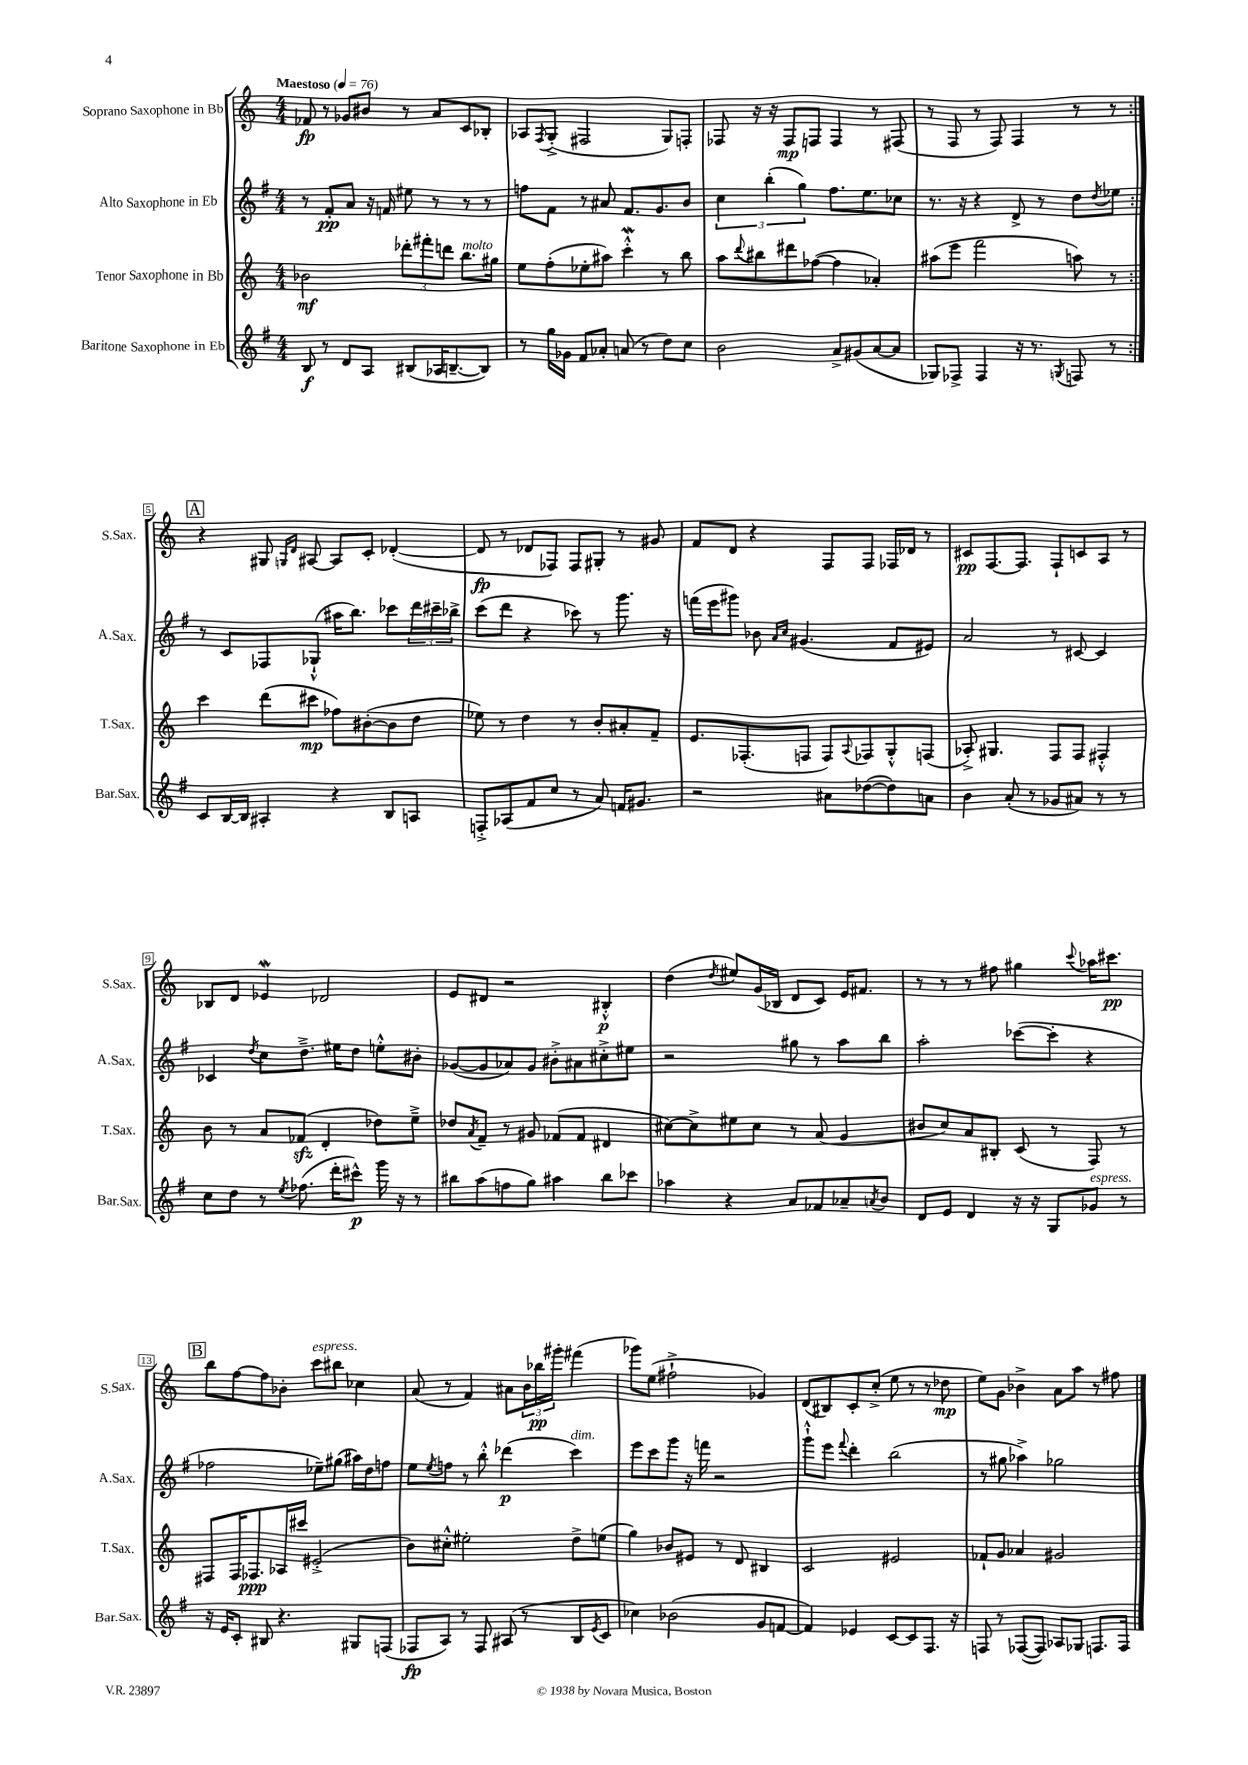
<<
\new StaffGroup <<
\new Staff = "s0" \with { instrumentName = "Soprano Saxophone in Bb" shortInstrumentName = "S.Sax." } {
    \clef treble \key c \major \numericTimeSignature \time 4/4 \tempo "Maestoso" 4 = 76
    \repeat volta 2 { fes'8\fp r8 ges'8 bis'8 r8 a'8 c'8 bes8-. |
    aes8 \acciaccatura { f8 } g8-.->( fis2 g8) f8-. |
    fes8 r16 r16 fes8\mp f8 f4 r8 fis8( |
    r8 f8 r8 f8) f4 r8 r8 | }
    \mark \markup { \box "A" } r4 gis8 \grace { g16 d'16 } ais8~ ais8 c'8-. des'4~-.( |
    des'8\fp r8 des'8 fes8) fes8 gis8-. r8 gis'8 |
    f'8 d'8 r4 f8 f8 fes16 des'16 r8 |
    cis'8\pp f8.~ f8. f8-! c'8 a8 r8 |
    bes8 d'8 ees'4\mordent des'2 |
    e'8 dis'8 r2 bis4-.-^\p |
    d''4( \acciaccatura { d''8 } eis''8) g'16( bes16 d'8 c'8) e'16 fis'8. |
    r8 r8 r8 fis''8 gis''4 \appoggiatura { c'''8 } aes''16 cis'''8.\pp |
    \mark \markup { \box "B" } b''8 f''8~ f''8 bes'8-. c'''8^\markup { \italic "espress." } bis''8 ces''4 |
    a'8( r8 f'4) ais'8 \tuplet 3/2 { b'16 bes''16\pp gis'''16-. } fis'''4( |
    ges'''8) e''8( fis''2-!-> ges'4) |
    d'8( bis8) c'8-. c''8-.->( e''8 r8 r8 des''8\mp |
    e''8) g'8 bes'4-> a'8 a''8 r8 fis''8 \bar "|." |
}
\new Staff = "s1" \with { instrumentName = "Alto Saxophone in Eb" shortInstrumentName = "A.Sax." } {
    \clef treble \key g \major \numericTimeSignature \time 4/4
    \repeat volta 2 { r8 fis'8-.\pp a'8 r16 f'16 eis''8 r8 r8 r8 |
    f''8 fis'8 r8 ais'8 fis'8. g'8. b'8 |
    \tuplet 3/2 { c''4 b''4-.( g''4) } fis''8. e''8. ces''8 |
    r8. r16 r4 d'8-> r8 d''8 \acciaccatura { d''8 } ees''8 | }
    \mark \markup { \box "A" } r8 c'8 fes8 ges8-!-^( ais''16 b''8.) ces'''8 \tuplet 3/2 { d'''16 cis'''16-- bes''16-> } |
    c'''8( d'''8 r4 ces'''8) r8 g'''8. r16 |
    f'''16( e'''16 gis'''8) bes'8 \grace { a'16 c''16 } gis'4.( fis'8 eis'8) |
    a'2 r8 cis'8~ cis'4 |
    ces'4 \acciaccatura { d''8 } c''8 d''8.---> eis''16 d''8 e''8-.-^ bis'8-. |
    ges'8~( ges'8 aes'8) ges'8 bis'8-.-> ais'8 cis''8-.-> eis''8 |
    r2 gis''8 r8 a''8 b''8 |
    a''2-. ces'''8~( ces'''8-. r4 |
    \mark \markup { \box "B" } fes''2 ees''8--) gis''8( ais''16) d''16 f''8 |
    e''8 \acciaccatura { e''8 } f''8 r8 b''8-.-^ des'''4\p( c'''4^\markup { \italic "dim." }) |
    e'''8 c'''8 g'''8 r16 f'''16 r2 |
    g'''8-!-^ e'''8 \appoggiatura { fis'''8 } d'''4-. b''2( |
    r8 gis''8 aes''4->) ges''2 \bar "|." |
}
\new Staff = "s2" \with { instrumentName = "Tenor Saxophone in Bb" shortInstrumentName = "T.Sax." } {
    \clef treble \key c \major \numericTimeSignature \time 4/4
    \repeat volta 2 { bes'2\mf \tuplet 3/2 { des'''8-. fis'''8-. d'''8 } b''8.^\markup { \italic "molto" } gis''16 |
    e''8 f''8-.( ees''8-. ais''8) c'''4-.-^\mordent r8 b''8 |
    a''8 \appoggiatura { d'''8 } bis''8 dis'''8 fes''8~( fes''4 aes'4-.) |
    ais''8( e'''8 f'''2 a''8) r8 | }
    \mark \markup { \box "A" } c'''4 d'''8( cis'''8\mp fes''8) bis'8~-.( bis'8 d''8 |
    ees''8) r8 d''4 r8 b'8-. ais'8-. f'8-- |
    e'8. fes8.-.( f8 f8) \appoggiatura { a8 } fes8 g8-.-^ f8( |
    aes8-.->) gis4. f8 f8 fis4-.-^ |
    b'8 r8 a'8 fes'8\sfz( d'4-. des''8) e''8---> |
    des''8 \acciaccatura { a'8 } f'8-- r8 gis'8 fes'8( fes'8 dis'4 |
    cis''8~) cis''8-> eis''8 cis''8 r8 a'8( g'4 |
    bis'8 c''8) a'8 bis8-. c'8( r8 f8) r8 |
    \mark \markup { \box "B" } fis8 fis16 fes8.\ppp aes16 cis'''16 eis'2-.->( |
    b'8) cis''8-.-^ eis''2-. d''8-> e''8( |
    g''4) bes'8 eis'8 r8 d'8 bis4 |
    c'2 eis'2 |
    fes'8-! g'8 aes'4 gis'2 \bar "|." |
}
\new Staff = "s3" \with { instrumentName = "Baritone Saxophone in Eb" shortInstrumentName = "Bar.Sax." } {
    \clef treble \key g \major \numericTimeSignature \time 4/4
    \repeat volta 2 { b8\f r8 d'8 a8 bis8( aes16 b8.~-- b8) |
    r8 g''16 ges'16 fis'8 aes'8-. a'8( r8 d''8) c''8 |
    b'2 a'8-> gis'8( a'8~ a'8 |
    ges8) fes8-> fes4 r16 r8. \acciaccatura { g8 } f8 r8 | }
    \mark \markup { \box "A" } c'8 b16~ b16 ais4-. r4 b8 a8 |
    f8-.-> aes8( fis'8 c''8 r8 a'8) f'16 gis'8. |
    r2 ais'8 des''8~( des''8) a'8 |
    b'4 a'8-.( r8 ges'8 ais'8) r8 r8 |
    c''8 d''8 r8 \acciaccatura { e''8 } fes''8.( d'''16-. cis'''8-^\p) g'''16 r16 r8 |
    bis''8 a''8( f''8 g''8) ais''4 bis''8 ces'''8 |
    aes''4 r4 a'8 fes'8 aes'8-- \acciaccatura { a'8 } b'8 |
    d'8 e'8 d'4 r16 r16 g8 ges'8^\markup { \italic "espress." } r8 |
    \mark \markup { \box "B" } r16 e'16 c'8-. bis8 r4. gis8 f8( |
    fes8\fp a8) r8 fes8 ais8( r8 b8 \acciaccatura { e'8 } c'8 |
    ces''4) bes'2( g'8 f'8~ |
    f'4) ees'4 c'8~ c'8 fis8. r16 |
    f8 r8 fes8~( fes8) aes8 ges8 f8. f16 \bar "|." |
}
>>
>>
\layout { \context { \Score \override BarNumber.stencil = #(make-stencil-boxer 0.1 0.3 ly:text-interface::print) } }
